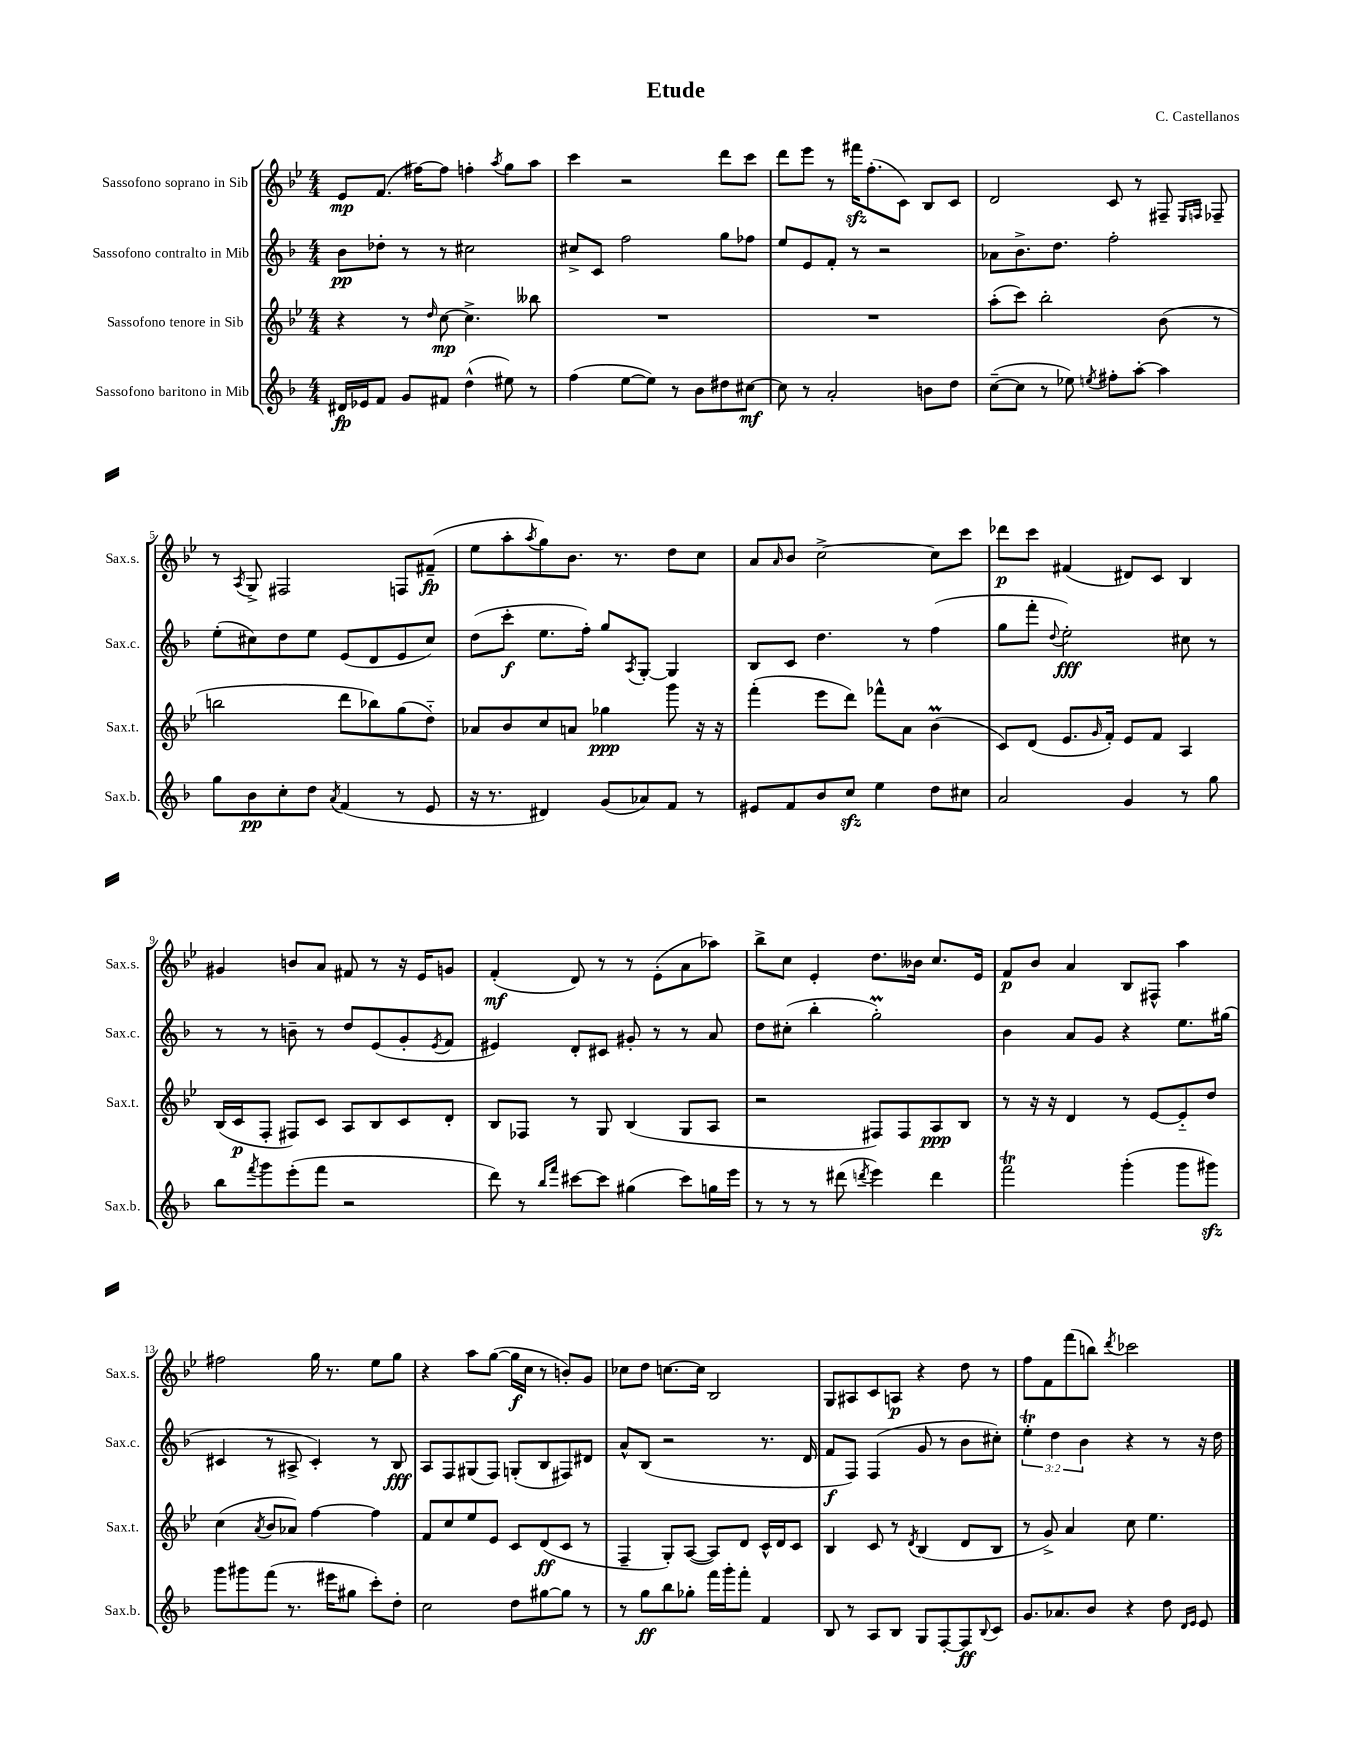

**kern	**dynam	**kern	**dynam	**kern	**dynam	**kern	**dynam
*part4	*part4	*part3	*part3	*part2	*part2	*part1	*part1
*staff4	*staff4	*staff3	*staff3	*staff2	*staff2	*staff1	*staff1
*I"Sassofono baritono in Mib	*	*I"Sassofono tenore in Sib	*	*I"Sassofono contralto in Mib	*	*I"Sassofono soprano in Sib	*
*I'Sax.b.	*	*I'Sax.t.	*	*I'Sax.c.	*	*I'Sax.s.	*
*clefG2	*	*clefG2	*	*clefG2	*	*clefG2	*
*k[b-]	*	*k[b-e-]	*	*k[b-]	*	*k[b-e-]	*
*M4/4	*	*M4/4	*	*M4/4	*	*M4/4	*
=1	=1	=1	=1	=1	=1	=1	=1
16d#X/LL	fp	4r	.	8b-\L	pp	8e-/L	mp
16e-X/J	.	.	.	.	.	.	.
8f/J	.	.	.	8dd-X'\J	.	(8.f/J	.
8g/L	.	8r	.	8r	.	.	.
.	.	.	.	.	.	[16ff#X\KL)	.
.	.	16qqdd/	.	.	.	.	.
8f#X/J	.	[8cc\	mp	8r	.	8ff#\J]	.
(4dd^^\	.	4.cc^\]	.	2cc#X\	.	4ffn'\	.
.	.	.	.	.	.	8qaa/	.
8ee#X\)	.	.	.	.	.	8gg\L	.
8r	.	8bb--X\	.	.	.	8aa\J	.
=2	=2	=2	=2	=2	=2	=2	=2
(4ff\	.	1r	.	8cc#X^/L	.	4ccc\	.
.	.	.	.	8c/J	.	.	.
[8ee\L	.	.	.	2ff\	.	2r	.
8ee\J])	.	.	.	.	.	.	.
8r	.	.	.	.	.	.	.
8b-\L	.	.	.	.	.	.	.
8dd#X\	.	.	.	8gg\L	.	8ddd\L	.
[8cc#X\J	mf	.	.	8ff-X\J	.	8ccc\J	.
=3	=3	=3	=3	=3	=3	=3	=3
8cc#\]	.	1r	.	8ee/L	.	8ddd\L	.
8r	.	.	.	8e/	.	8eee-\J	.
2a'/	.	.	.	8f'/J	.	8r	.
.	.	.	.	8r	.	16fff#Xzz\KL	.
.	.	.	.	.	.	(8.ff'\	.
.	.	.	.	2r	.	.	.
.	.	.	.	.	.	8c\J)	.
8bn\L	.	.	.	.	.	8B-/L	.
8dd\J	.	.	.	.	.	8c/J	.
=4	=4	=4	=4	=4	=4	=4	=4
([8cc~\L	.	(8aa'\L	.	8a-X\L	.	2d/	.
8cc\J]	.	8ccc\J)	.	8.b-^\	.	.	.
8r	.	2bb-'\	.	.	.	.	.
.	.	.	.	8.dd\J	.	.	.
8ee-X\)	.	.	.	.	.	.	.
8qeen/	.	.	.	.	.	.	.
8ff#X'\L	.	.	.	2ff'\	.	8c/	.
[8aa'\J	.	.	.	.	.	8r	.
4aa\]	.	(8b-\	.	.	.	8F#X~/	.
.	.	.	.	.	.	16qqE-/LL	.
.	.	.	.	.	.	16qqFn/JJ	.
.	.	8r	.	.	.	8F-X~/	.
!!LO:LB:g=z
=5	=5	=5	=5	=5	=5	=5	=5
8gg\L	.	2bbn\	.	(8ee'\L	.	8r	.
.	.	.	.	.	.	8qA/	.
8b-\	pp	.	.	8cc#X\)	.	8G^/	.
8cc'\	.	.	.	8dd\	.	2F#X/	.
8dd\J	.	.	.	8ee\J	.	.	.
8qa/	.	.	.	.	.	.	.
(4f/	.	8ddd\L	.	(8e/L	.	.	.
.	.	8bb-X\)	.	8d/	.	.	.
8r	.	(8gg\	.	8e/	.	8Fn/L	.
8e/	.	8dd\J)	.	8cc#/J)	.	(8f#X~/J	fp
=6	=6	=6	=6	=6	=6	=6	=6
16r	.	8a-X/L	.	(8dd\L	.	8ee-\L	.
8.r	.	.	.	.	.	.	.
.	.	8b-/	.	8ccc'\J	f	8aa'\	.
.	.	.	.	.	.	8qaa/	.
4d#X/)	.	8cc/	.	8.ee\L	.	8gg\)	.
.	.	8an/J	.	.	.	8.b-\J	.
.	.	.	.	16ff'\Jk)	.	.	.
(8g/L	.	4gg-X\	ppp	8gg/L	.	.	.
.	.	.	.	.	.	8.r	.
.	.	.	.	8qA/	.	.	.
8a-X/)	.	.	.	[8G'/J	.	.	.
8f/J	.	8ggg\	.	4G/]	.	8dd\L	.
8r	.	16r	.	.	.	8cc\J	.
.	.	16r	.	.	.	.	.
=7	=7	=7	=7	=7	=7	=7	=7
8e#X/L	.	(4fff'\	.	8B-/L	.	8a/L	.
.	.	.	.	.	.	16qqa/	.
8f/	.	.	.	8c/J	.	8b-/J	.
8b-/	.	8eee-\L	.	4.dd\	.	[2cc^\	.
8cczz/J	.	8ddd\J)	.	.	.	.	.
4ee\	.	8fff-X^^\L	.	.	.	.	.
.	.	8a\J	.	8r	.	.	.
8dd\L	.	(4b-M\	.	(4ff\	.	8cc\L]	.
8cc#X\J	.	.	.	.	.	8ccc\J	.
=8	=8	=8	=8	=8	=8	=8	=8
2a/	.	8c/L)	.	8gg\L	.	8ddd-X\L	p
.	.	(8d/J	.	8fff'\J	.	8ccc\J	.
.	.	.	.	8qqdd/	.	.	.
.	.	8.e-/L	.	2ee'\)	fff	(4f#X/	.
.	.	16qqg/	.	.	.	.	.
.	.	16f'/Jk)	.	.	.	.	.
4g/	.	8e-/L	.	.	.	8d#X/L)	.
.	.	8f/J	.	.	.	8c/J	.
8r	.	4A/	.	8cc#X\	.	4B-/	.
8gg\	.	.	.	8r	.	.	.
!!LO:LB:g=z
=9	=9	=9	=9	=9	=9	=9	=9
8bb-\L	.	(16B-/LL	.	8r	.	4g#X/	.
.	.	16c/J	p	.	.	.	.
8qfff/	.	.	.	.	.	.	.
8ggg\	.	8F'/J	.	8r	.	.	.
(8eee'\	.	8F#X/L)	.	8bn~\	.	8bn/L	.
8fff\J	.	8c/J	.	8r	.	8a/J	.
2r	.	8A/L	.	8dd/L	.	8f#X/	.
.	.	8B-/	.	(8e/	.	8r	.
.	.	8c/	.	8g'/	.	16r	.
.	.	.	.	.	.	16e-/KL	.
.	.	.	.	8qe/	.	.	.
.	.	8d'/J	.	8f/J	.	8gn/J	.
=10	=10	=10	=10	=10	=10	=10	=10
8ddd\)	.	8B-/L	.	4e#X/)	.	(4f'/	mf
8r	.	8F-X/J	.	.	.	.	.
16qqbb-/LL	.	.	.	.	.	.	.
16qqfff/JJ	.	.	.	.	.	.	.
[8ccc#X\L	.	8r	.	8d'/L	.	8d/)	.
8ccc#\J]	.	8G/	.	8c#X/J	.	8r	.
(4gg#X\	.	(4B-/	.	8g#X'/	.	8r	.
.	.	.	.	8r	.	(8e-'\L	.
8ccc#\L)	.	8G/L	.	8r	.	8a\	.
16ggn\L	.	8A/J	.	8a/	.	8aa-X\J)	.
16eee\JJ	.	.	.	.	.	.	.
=11	=11	=11	=11	=11	=11	=11	=11
8r	.	2r	.	8dd\L	.	8bb-^\L	.
8r	.	.	.	(8cc#X'\J	.	8cc\J	.
8r	.	.	.	4bb-'\	.	4e-'/	.
(8ddd#X\	.	.	.	.	.	.	.
8qdddn/	.	.	.	.	.	.	.
4eee\)	.	8F#X/L)	.	2ggM'\)	.	8.dd\L	.
.	.	8F#/	.	.	.	.	.
.	.	.	.	.	.	16b--X\Jk	.
4ddd\	.	8A/	ppp	.	.	8.cc/L	.
.	.	8B-/J	.	.	.	.	.
.	.	.	.	.	.	16e-/Jk	.
=12	=12	=12	=12	=12	=12	=12	=12
2fffT\	.	8r	.	4b-\	.	8f/L	p
.	.	16r	.	.	.	8b-/J	.
.	.	16r	.	.	.	.	.
.	.	4d/	.	8a/L	.	4a/	.
.	.	.	.	8g/J	.	.	.
(4ggg'\	.	8r	.	4r	.	8B-/L	.
.	.	[8e-/L	.	.	.	8F#X^^/J	.
8ggg\L	.	8e-/]	.	8.ee\L	.	4aa\	.
8ggg#Xzz\J)	.	8dd/J	.	.	.	.	.
.	.	.	.	(16gg#X\Jk	.	.	.
!!LO:LB:g=z
=13	=13	=13	=13	=13	=13	=13	=13
8ggg\L	.	(4cc\	.	4c#X/	.	2ff#X\	.
8ggg#X\	.	.	.	.	.	.	.
.	.	8qa/	.	.	.	.	.
(8fff\J	.	8b-/L	.	8r	.	.	.
8.r	.	8a-X/J)	.	8A#X^/	.	.	.
.	.	[4ff\	.	4c#'/)	.	16gg\	.
16eee#X\KL	.	.	.	.	.	8.r	.
8gg#X\J	.	.	.	.	.	.	.
8ccc'\L)	.	4ff\]	.	8r	.	8ee-\L	.
8dd'\J	.	.	.	8B-/	fff	8gg\J	.
=14	=14	=14	=14	=14	=14	=14	=14
2cc\	.	8f/L	.	8A/L	.	4r	.
.	.	8cc/	.	8F/	.	.	.
.	.	8ee-/	.	(8G#X/	.	8aa\L	.
.	.	8e-/J	.	8F/J)	.	([8gg\J	.
8dd\L	.	8c/L	.	(8Gn'/L	.	16gg\LL]	f
.	.	.	.	.	.	16cc\JJ	.
[8gg#X\	.	(8d/	ff	8B-/	.	8r	.
8gg#\J]	.	8c/J	.	8F#X/)	.	8bn'/L)	.
8r	.	8r	.	8d#X/J	.	8g/J	.
=15	=15	=15	=15	=15	=15	=15	=15
8r	.	4F~/	.	8a^^/L	.	8cc-X\L	.
8gg\L	ff	.	.	(8B-/J	.	8dd\J	.
8bb-\	.	8G'/L)	.	2r	.	[8.ccn\L	.
8gg-X'\J	.	([8A/J	.	.	.	.	.
.	.	.	.	.	.	16cc\Jk]	.
16fff\LL	.	8A/L])	.	.	.	2B-/	.
16ggg'\J	.	.	.	.	.	.	.
8fff'\J	.	8d/J	.	.	.	.	.
4f/	.	16c^^/LL	.	8.r	.	.	.
.	.	16d/J	.	.	.	.	.
.	.	8c/J	.	.	.	.	.
.	.	.	.	16d/	.	.	.
=16	=16	=16	=16	=16	=16	=16	=16
8B-/	.	4B-/	.	8f/L	f	8G/L	.
8r	.	.	.	8F/J)	.	8A#X/	.
8A/L	.	8c/	.	(4F/	.	8c/	.
8B-/J	.	8r	.	.	.	8An/J	p
.	.	8qd/	.	.	.	.	.
8G/L	.	(4B-/	.	8g/	.	4r	.
[8F'/	.	.	.	8r	.	.	.
8F/]	ff	8d/L	.	8b-\L	.	8dd\	.
8qqB-/	.	.	.	.	.	.	.
8c/J	.	8B-/J	.	8cc#X'\J)	.	8r	.
=17	=17	=17	=17	=17	=17	=17	=17
8.g/L	.	8r	.	6eet'\	.	8ff\L	.
.	.	8g^/)	.	.	.	8f\	.
.	.	.	.	6dd\	.	.	.
8.a-X/	.	.	.	.	.	.	.
.	.	4a/	.	.	.	(8fff\	.
.	.	.	.	6b-\	.	.	.
8b-/J	.	.	.	.	.	8bbn\J)	.
.	.	.	.	.	.	8qddd/	.
4r	.	8cc\	.	4r	.	2ccc-X\	.
.	.	4.ee-\	.	.	.	.	.
8dd\	.	.	.	8r	.	.	.
16qqd/LL	.	.	.	.	.	.	.
16qqe/JJ	.	.	.	.	.	.	.
8e/	.	.	.	16r	.	.	.
.	.	.	.	16dd\	.	.	.
==	==	==	==	==	==	==	==
*-	*-	*-	*-	*-	*-	*-	*-
